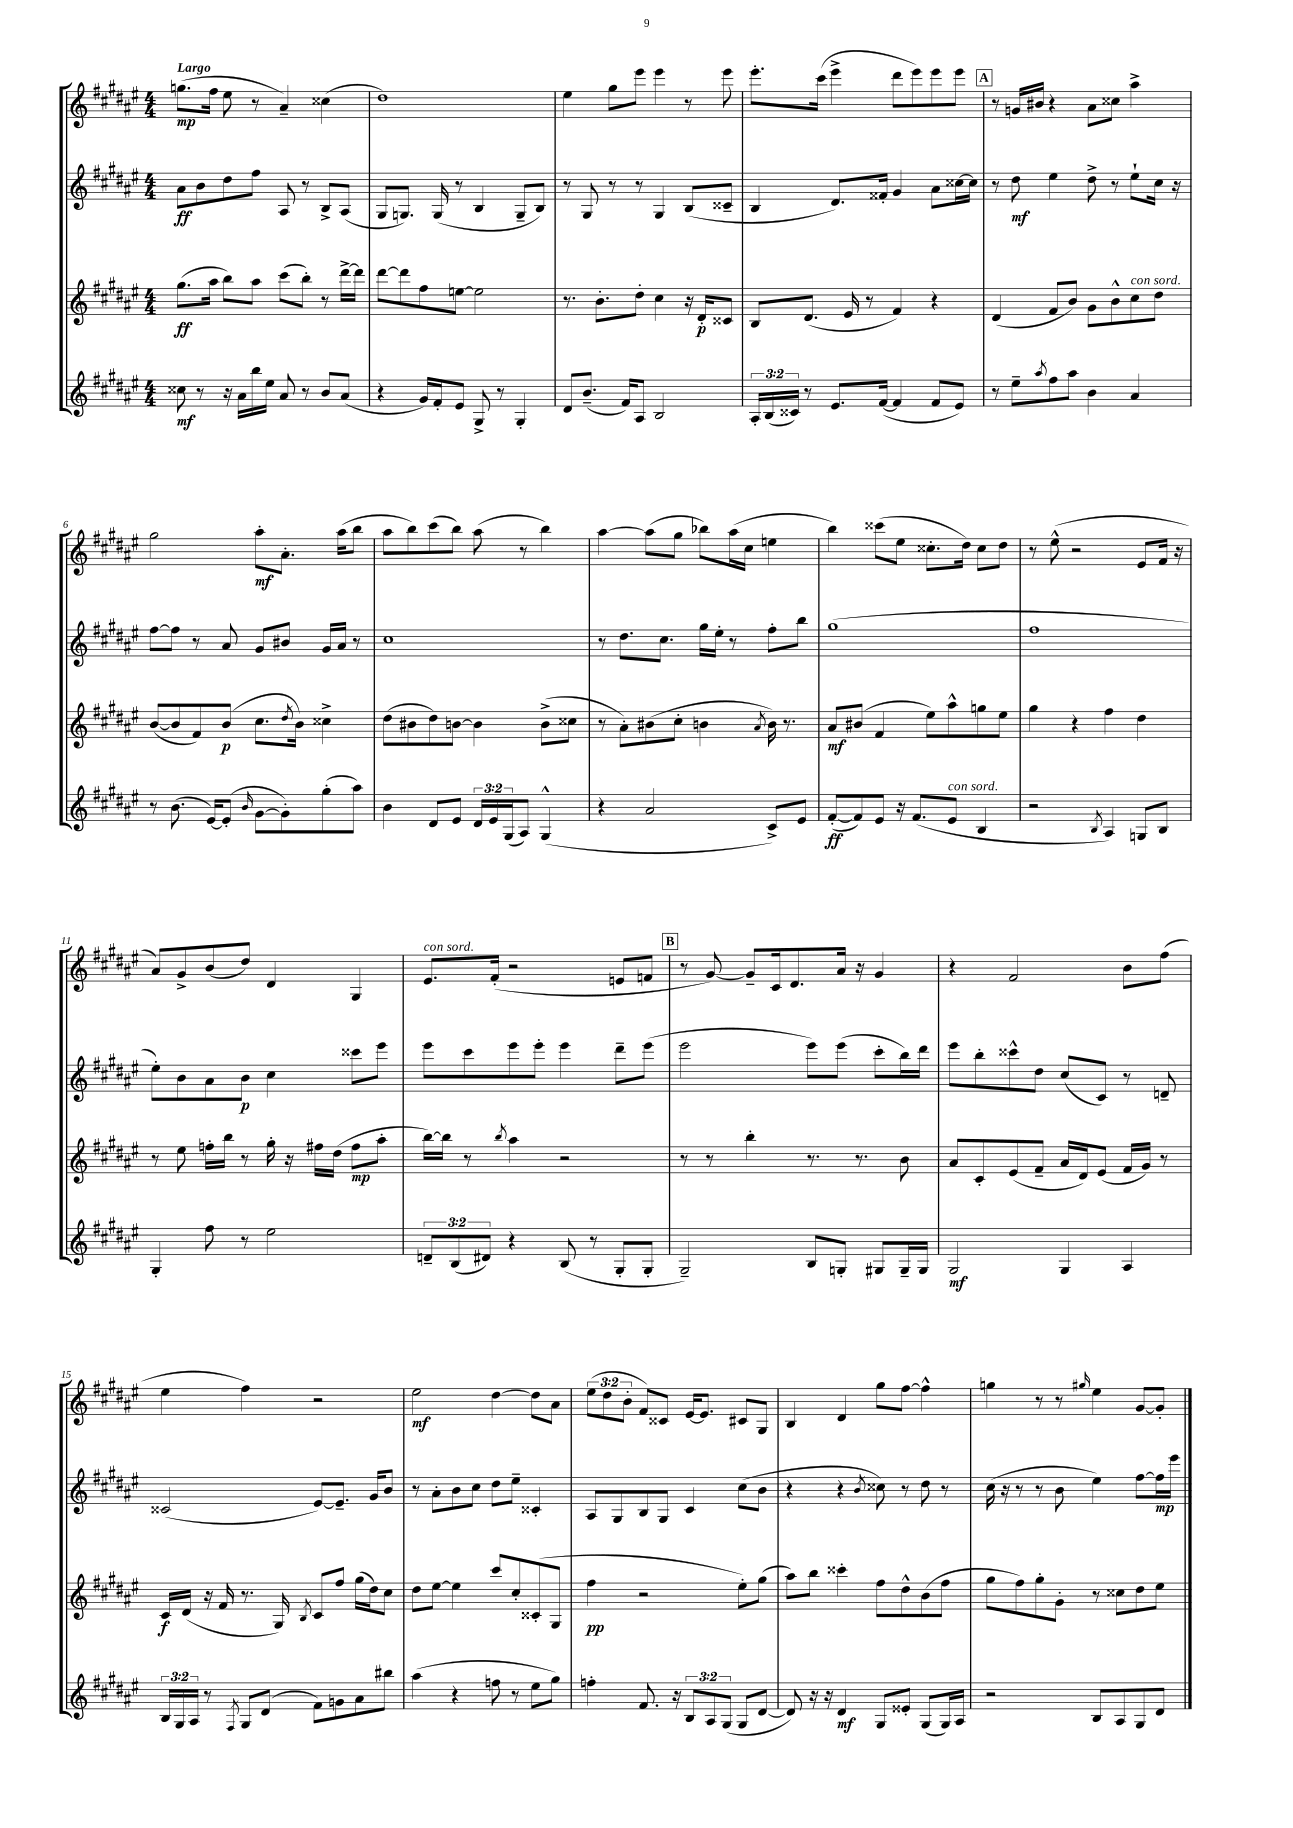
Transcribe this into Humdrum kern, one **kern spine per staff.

**kern	**dynam	**kern	**dynam	**kern	**dynam	**kern	**dynam
*part4	*part4	*part3	*part3	*part2	*part2	*part1	*part1
*staff4	*staff4	*staff3	*staff3	*staff2	*staff2	*staff1	*staff1
*clefG2	*	*clefG2	*	*clefG2	*	*clefG2	*
*k[f#c#g#d#a#e#]	*	*k[f#c#g#d#a#e#]	*	*k[f#c#g#d#a#e#]	*	*k[f#c#g#d#a#e#]	*
*M4/4	*	*M4/4	*	*M4/4	*	*M4/4	*
=1	=1	=1	=1	=1	=1	=1	=1
!	!	!	!	!	!	!LO:TX:a:B:t=Largo	!
8cc##X\	mf	(8.gg#\L	ff	8a#\L	ff	(8.ggn\L	mp
8r	.	.	.	8b\	.	.	.
.	.	16aa#\Jk	.	.	.	16ff#\Jk	.
16r	.	8bb\L)	.	8dd#\	.	8ee#\	.
16a#\LL	.	.	.	.	.	.	.
16bb\	.	8aa#\J	.	8ff#\J	.	8r	.
16ee#\JJ	.	.	.	.	.	.	.
8a#/	.	(8ccc#\L	.	8A#/	.	4a#~/)	.
8r	.	8bb'\J)	.	8r	.	.	.
8b/L	.	8r	.	8B^/L	.	(4cc##X\	.
(8a#/J	.	[16ddd#^\LL	.	(8A#/J	.	.	.
.	.	16ddd#\JJ]	.	.	.	.	.
=2	=2	=2	=2	=2	=2	=2	=2
4r	.	[8ddd#\L	.	8G#/L	.	1dd#)	.
.	.	8ddd#\]	.	8.Gn/J)	.	.	.
16g#/LL)	.	8ff#\	.	.	.	.	.
16f#'/J	.	.	.	(16G/	.	.	.
8e#/J	.	[8een\J	.	8r	.	.	.
8G#^/	.	2ee\]	.	4B/	.	.	.
8r	.	.	.	.	.	.	.
4G#'/	.	.	.	8G~/L	.	.	.
.	.	.	.	8B/J)	.	.	.
=3	=3	=3	=3	=3	=3	=3	=3
8d#/L	.	8.r	.	8r	.	4ee#\	.
(8.b~/J	.	.	.	8G#/	.	.	.
.	.	8.b'\L	.	.	.	.	.
.	.	.	.	8r	.	8gg#\L	.
16f#/KL)	.	.	.	.	.	.	.
8A#/J	.	8dd#'\J	.	8r	.	8eee#\J	.
2B/	.	4cc#\	.	4G#/	.	4eee#\	.
.	.	16r	.	(8B/L	.	8r	.
.	.	16d#'/KL	p	.	.	.	.
.	.	8c##X/J	.	8c##X~/J	.	8eee#\	.
=4	=4	=4	=4	=4	=4	=4	=4
24A#'/LL	.	8B/L	.	4B/	.	8.eee#'\L	.
(24B/	.	.	.	.	.	.	.
24c##X/JJ)	.	.	.	.	.	.	.
8r	.	(8.d#/J	.	.	.	.	.
.	.	.	.	.	.	(16ccc#\Jk	.
8.e#/L	.	.	.	8.d#/L)	.	4eee#^\	.
.	.	16e#/	.	.	.	.	.
.	.	8r	.	.	.	.	.
([16f#/Jk	.	.	.	16f##X'/Jk	.	.	.
4f#/]	.	4f#/)	.	4g#/	.	8ddd#\L	.
.	.	.	.	.	.	8eee#\)	.
8f#/L	.	4r	.	8a#\L	.	8eee#\	.
8e#/J)	.	.	.	[16cc##X\L	.	8eee#\J	.
.	.	.	.	16cc##\JJ]	.	.	.
!!LO:REH:place=s1:t=A
=5	=5	=5	=5	=5	=5	=5	=5
8r	.	(4d#/	.	8r	.	8r	.
8ee#~\L	.	.	.	8dd#\	mf	16gn/LL	.
.	.	.	.	.	.	16b#X/JJ	.
8qaa#/	.	.	.	.	.	.	.
8ff#\	.	8f#/L	.	4ee#\	.	4r	.
8aa#\J	.	8b/J)	.	.	.	.	.
4b\	.	8g#\L	.	8dd#^\	.	8a#\L	.
.	.	8b^^\	.	8r	.	8cc##X\J	.
!	!	!LO:TX:a:i:t=con sord.	!	!	!	!	!
4a#/	.	8cc#\	.	8ee#`\L	.	4aa#^\	.
.	.	8dd#\J	.	16cc#\Jk	.	.	.
.	.	.	.	16r	.	.	.
!!LO:LB:g=z
=6	=6	=6	=6	=6	=6	=6	=6
8r	.	([8b/L	.	[8ff#\L	.	2gg#\	.
(8.b\	.	8b/]	.	8ff#\J]	.	.	.
.	.	8f#/)	.	8r	.	.	.
[16e#/KL)	.	.	.	.	.	.	.
(8e#'/J]	.	(8b/J	p	8a#/	.	.	.
16qqb/	.	.	.	.	.	.	.
[8g#\L	.	8.cc#\L	.	8g#/L	.	8aa#'\L	mf
8g#'\])	.	.	.	8b#X/J	.	8.a#'\J	.
.	.	8qdd#/	.	.	.	.	.
.	.	16b\Jk)	.	.	.	.	.
(8gg#'\	.	4cc##X^\	.	16g#/LL	.	.	.
.	.	.	.	16a#/JJ	.	(16aa#\KL	.
8aa#\J)	.	.	.	8r	.	8bb\J	.
=7	=7	=7	=7	=7	=7	=7	=7
4b\	.	(8dd#\L	.	1cc#	.	8aa#\L	.
.	.	8b#X\	.	.	.	8bb\)	.
8d#/L	.	8dd#\)	.	.	.	(8ccc#\	.
8e#/J	.	[8bn\J	.	.	.	8bb\J)	.
24d#/LL	.	4b\]	.	.	.	(8aa#\	.
24e#/	.	.	.	.	.	.	.
(24G#/J	.	.	.	.	.	.	.
8A#/J)	.	.	.	.	.	8r	.
(4G#^^/	.	(8b^\L	.	.	.	4bb\)	.
.	.	8cc##X\J	.	.	.	.	.
=8	=8	=8	=8	=8	=8	=8	=8
4r	.	8r	.	8r	.	[4aa#\	.
.	.	8a#'\L)	.	8.dd#\L	.	.	.
2a#/	.	(8b#X\	.	.	.	(8aa#\L]	.
.	.	.	.	8.cc#\J	.	.	.
.	.	8cc#'\J	.	.	.	8gg#\J	.
.	.	4bn\	.	16gg#\LL	.	8bb-X\L)	.
.	.	.	.	16ee#'\JJ	.	.	.
.	.	.	.	8r	.	(16aa#\L	.
.	.	.	.	.	.	16cc#\JJ	.
.	.	8qa#/	.	.	.	.	.
8c#^/L)	.	16b\)	.	8ff#'\L	.	4een\	.
.	.	8.r	.	.	.	.	.
8e#/J	.	.	.	8bb\J	.	.	.
=9	=9	=9	=9	=9	=9	=9	=9
([8f#'/L	ff	8a#/L	mf	(1gg#	.	4bb\)	.
8f#/])	.	(8b#X/J	.	.	.	.	.
8e#/J	.	4f#/	.	.	.	(8ccc##X\L	.
16r	.	.	.	.	.	8ee#\J	.
(8.f#/L	.	.	.	.	.	.	.
.	.	8ee#\L)	.	.	.	8.cc##X'\L	.
!LO:TX:a:i:t=con sord.	!	!	!	!	!	!	!
8e#/J	.	8aa#^^\	.	.	.	.	.
.	.	.	.	.	.	16dd#\Jk)	.
4B/	.	8ggn\	.	.	.	8cc##\L	.
.	.	8ee#\J	.	.	.	8dd#\J	.
=10	=10	=10	=10	=10	=10	=10	=10
2r	.	4gg#\	.	1ff#	.	8r	.
.	.	.	.	.	.	(8ee#^^\	.
.	.	4r	.	.	.	2r	.
8qB/	.	.	.	.	.	.	.
4A#/)	.	4ff#\	.	.	.	.	.
8Gn/L	.	4dd#\	.	.	.	8e#/L	.
8B/J	.	.	.	.	.	16f#/Jk	.
.	.	.	.	.	.	16r	.
!!LO:LB:g=z
=11	=11	=11	=11	=11	=11	=11	=11
4G#'/	.	8r	.	8ee#'\L)	.	8a#/L)	.
.	.	8ee#\	.	8b\	.	8g#^/	.
8ff#\	.	16ffn'\LL	.	8a#\	.	(8b/	.
.	.	16bb\JJ	.	.	.	.	.
8r	.	8r	.	8b\J	p	8dd#/J)	.
2ee#\	.	16gg#'\	.	4cc#\	.	4d#/	.
.	.	16r	.	.	.	.	.
.	.	16ff#X\LL	.	.	.	.	.
.	.	(16dd#\JJ	.	.	.	.	.
.	.	8ff#\L	mp	8ccc##X\L	.	4G#/	.
.	.	8aa#'\J	.	8eee#\J	.	.	.
=12	=12	=12	=12	=12	=12	=12	=12
!	!	!	!	!	!	!LO:TX:a:i:t=con sord.	!
12dn~/L	.	[16bb\LL)	.	8eee#\L	.	8.e#/L	.
.	.	16bb\JJ]	.	.	.	.	.
(12B/	.	.	.	.	.	.	.
.	.	8r	.	8ccc#\	.	.	.
12d#X/J)	.	.	.	.	.	.	.
.	.	.	.	.	.	(16f#'/Jk	.
.	.	8qbb/	.	.	.	.	.
4r	.	4aa#\	.	8eee#\	.	2r	.
.	.	.	.	8eee#'\J	.	.	.
(8B/	.	2r	.	4eee#\	.	.	.
8r	.	.	.	.	.	.	.
8G#'/L	.	.	.	8ddd#~\L	.	8en/L	.
8G#'/J	.	.	.	(8eee#\J	.	8fn/J	.
!!LO:REH:place=s1:t=B
=13	=13	=13	=13	=13	=13	=13	=13
2G#~/)	.	8r	.	2eee#\	.	8r	.
.	.	8r	.	.	.	[8g#/)	.
.	.	4bb'\	.	.	.	8g#~/L]	.
.	.	.	.	.	.	16c#/k	.
.	.	.	.	.	.	8.d#/	.
8B/L	.	8.r	.	8eee#\L)	.	.	.
8Gn'/J	.	.	.	(8eee#\J	.	16a#/Jk	.
.	.	8.r	.	.	.	16r	.
8G#X/L	.	.	.	8ccc#'\L	.	4g#/	.
16G#~/L	.	8b\	.	16bb\L)	.	.	.
16G#/JJ	.	.	.	16ddd#\JJ	.	.	.
=14	=14	=14	=14	=14	=14	=14	=14
2G#/	mf	8a#/L	.	8eee#\L	.	4r	.
.	.	8c#'/	.	8bb'\	.	.	.
.	.	(8e#/	.	8ccc##X^^\	.	2f#/	.
.	.	8f#~/J	.	8dd#\J	.	.	.
4G#/	.	16a#/LL	.	(8cc#/L	.	.	.
.	.	16d#/J)	.	.	.	.	.
.	.	(8e#/J	.	8c#/J)	.	.	.
4A#/	.	16f#/LL	.	8r	.	8b\L	.
.	.	16g#/JJ)	.	.	.	.	.
.	.	8r	.	8dn~/	.	(8ff#\J	.
!!LO:LB:g=z
=15	=15	=15	=15	=15	=15	=15	=15
24B/LL	.	16c#/LL	f	(2c##X/	.	4ee#\	.
24G#/	.	.	.	.	.	.	.
.	.	(16d#/JJ	.	.	.	.	.
24A#/JJ	.	.	.	.	.	.	.
8r	.	16r	.	.	.	.	.
.	.	16f#/	.	.	.	.	.
8qF#/	.	.	.	.	.	.	.
8G#/L	.	8.r	.	.	.	4ff#\)	.
(8d#/J	.	.	.	.	.	.	.
.	.	16G#/)	.	.	.	.	.
.	.	8qB/	.	.	.	.	.
8f#\L)	.	8c#/L	.	[8e#/L)	.	2r	.
8gn\	.	8ff#/J	.	8.e#~/J]	.	.	.
8a#\	.	(16gg#\LL	.	.	.	.	.
.	.	16dd#\J)	.	16g#/KL	.	.	.
8bb#X\J	.	8cc#\J	.	8b/J	.	.	.
=16	=16	=16	=16	=16	=16	=16	=16
(4aa#\	.	8dd#\L	.	8r	.	2ee#\	mf
.	.	[8ee#\J	.	8a#'\L	.	.	.
4r	.	4ee#\]	.	8b\	.	.	.
.	.	.	.	8cc#\J	.	.	.
8ffn\	.	8ccc#/L	.	8dd#\L	.	[4dd#\	.
8r	.	8cc#'/	.	8ee#~\J	.	.	.
8ee#\L	.	(8c##X'/	.	4c##X'/	.	8dd#\L]	.
8gg#\J)	.	8G#/J	.	.	.	8a#\J	.
=17	=17	=17	=17	=17	=17	=17	=17
4ffn'\	.	4ff#\	pp	8A#/L	.	(12ee#\L	.
.	.	.	.	.	.	12dd#\	.
.	.	.	.	8G#/	.	.	.
.	.	.	.	.	.	12b'\J	.
8.f#/	.	2r	.	8B/	.	8f#/L)	.
.	.	.	.	8G#/J	.	8c##X/J	.
16r	.	.	.	.	.	.	.
12B/L	.	.	.	4c#/	.	[16e#/KL	.
.	.	.	.	.	.	8.e#/J]	.
12A#/	.	.	.	.	.	.	.
(12G#/J	.	.	.	.	.	.	.
8G#/L	.	8ee#'\L)	.	(8cc#\L	.	8c#X/L	.
[8d#/J	.	(8gg#\J	.	8b\J	.	8G#/J	.
=18	=18	=18	=18	=18	=18	=18	=18
8d#/])	.	8aa#\L)	.	4r	.	4B/	.
16r	.	8bb\J	.	.	.	.	.
16r	.	.	.	.	.	.	.
4d#/	mf	4ccc##X'\	.	4r	.	4d#/	.
.	.	.	.	8qb/	.	.	.
8G#/L	.	8ff#\L	.	8cc##X\)	.	8gg#\L	.
8e##X'/J	.	8dd#^^\	.	8r	.	[8ff#\J	.
(8G#/L	.	(8b\	.	8dd#\	.	4ff#^^\]	.
16G#/L)	.	8ff#\J	.	8r	.	.	.
16A#/JJ	.	.	.	.	.	.	.
=19	=19	=19	=19	=19	=19	=19	=19
2r	.	8gg#\L	.	(16cc#\	.	4ggn\	.
.	.	.	.	16r	.	.	.
.	.	8ff#\)	.	8r	.	.	.
.	.	8gg#'\	.	8r	.	8r	.
.	.	8g#'\J	.	8b\	.	8r	.
.	.	.	.	.	.	16qqgg#X/	.
8B/L	.	8r	.	4ee#\)	.	4ee#\	.
8A#/	.	8cc##X\L	.	.	.	.	.
8G#/	.	8dd#\	.	[8ff#\L	.	[8g#/L	.
8d#/J	.	8ee#\J	.	16ff#\L]	mp	8g#'/J]	.
.	.	.	.	16eee#\JJ	.	.	.
==	==	==	==	==	==	==	==
*-	*-	*-	*-	*-	*-	*-	*-
